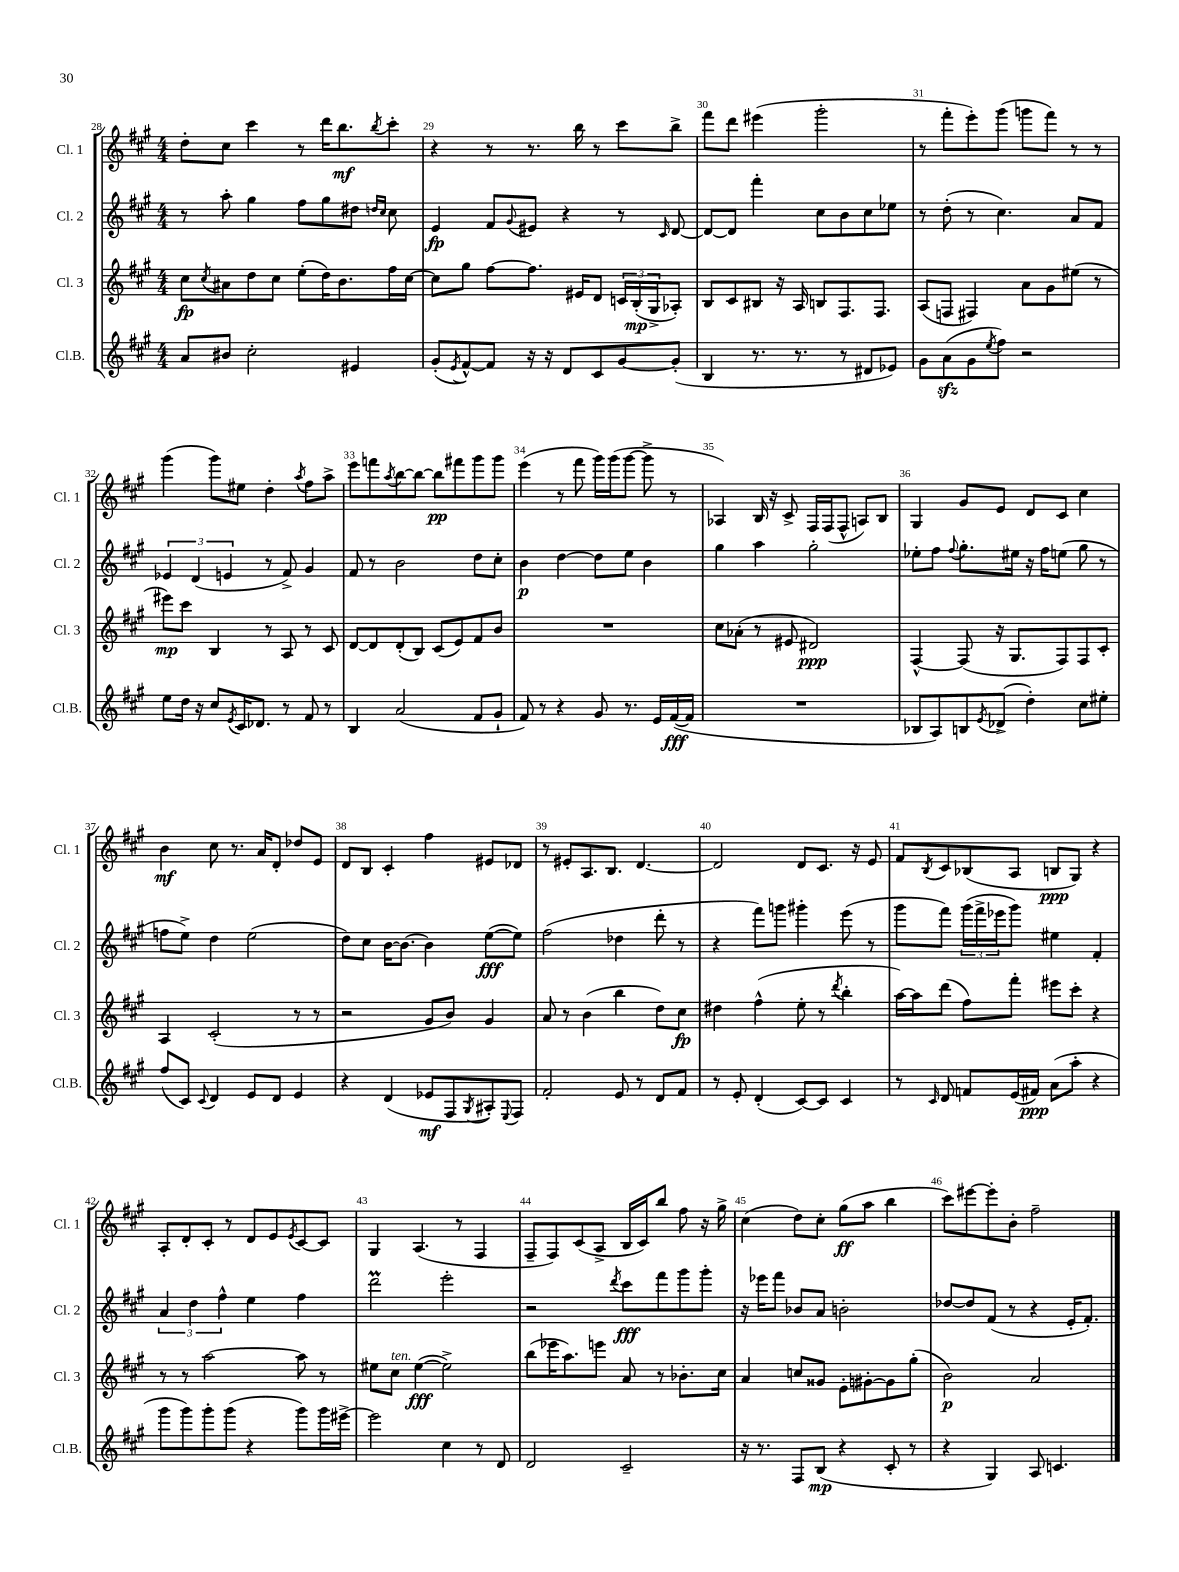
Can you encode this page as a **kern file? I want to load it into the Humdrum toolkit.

**kern	**dynam	**kern	**dynam	**kern	**dynam	**kern	**dynam
*part4	*part4	*part3	*part3	*part2	*part2	*part1	*part1
*staff4	*staff4	*staff3	*staff3	*staff2	*staff2	*staff1	*staff1
*I"Cl.B.	*	*I"Cl. 3	*	*I"Cl. 2	*	*I"Cl. 1	*
*I'Cl.B.	*	*I'Cl. 3	*	*I'Cl. 2	*	*I'Cl. 1	*
*clefG2	*	*clefG2	*	*clefG2	*	*clefG2	*
*k[f#c#g#]	*	*k[f#c#g#]	*	*k[f#c#g#]	*	*k[f#c#g#]	*
*M4/4	*	*M4/4	*	*M4/4	*	*M4/4	*
=28	=28	=28	=28	=28	=28	=28	=28
8a/L	.	8cc#\L	fp	8r	.	8dd'\L	.
.	.	8qcc#/	.	.	.	.	.
8b#X/J	.	8a#X\	.	8aa'\	.	8cc#\J	.
2cc#'\	.	8dd\	.	4gg#\	.	4ccc#\	.
.	.	8cc#\J	.	.	.	.	.
.	.	(8ee'\L	.	8ff#\L	.	8r	.
.	.	16dd\K)	.	8gg#\	.	16ddd\KL	.
.	.	8.b\	.	.	.	8.bb\	mf
4e#X/	.	.	.	8dd#X\J	.	.	.
.	.	.	.	16qqddn/LL	.	.	.
.	.	.	.	16qqcc#/JJ	.	8qbb/	.
.	.	16ff#\L	.	8cc#\	.	8ccc#'\J	.
.	.	[16cc#\JJ	.	.	.	.	.
=29	=29	=29	=29	=29	=29	=29	=29
(8g#'/L	.	8cc#\L]	.	4e/	fp	4r	.
8qe/	.	.	.	.	.	.	.
[8f#^^/)	.	8gg#\J	.	.	.	.	.
8f#/J]	.	[8ff#\L	.	8f#/L	.	8r	.
.	.	.	.	8qqg#/	.	.	.
16r	.	8.ff#\J]	.	8e#X/J	.	8.r	.
16r	.	.	.	.	.	.	.
8d/L	.	.	.	4r	.	.	.
.	.	16e#X/KL	.	.	.	16bb\	.
8c#/	.	8d/J	.	.	.	8r	.
[8g#/	.	24cn/LL	.	8r	.	8ccc#\L	.
.	.	(24B'/	mp	.	.	.	.
.	.	24G#^/J	.	.	.	.	.
.	.	.	.	16qqc#/	.	.	.
(8g#'/J]	.	8A-X'/J)	.	[8d/	.	8bb^\J	.
=30	=30	=30	=30	=30	=30	=30	=30
4B/	.	8B/L	.	8d/L_	.	8fff#\L	.
.	.	8c#/	.	8d/J]	.	8ddd\J	.
8.r	.	8B#X/J	.	4fff#'\	.	(4eee#X\	.
.	.	16r	.	.	.	.	.
8.r	.	16A/	.	.	.	.	.
.	.	8Bn/L	.	8cc#\L	.	2ggg#'\	.
8r	.	8.F#/	.	8b\	.	.	.
8d#X/L	.	.	.	8cc#\	.	.	.
.	.	8.F#/J	.	.	.	.	.
8e-X/J)	.	.	.	8ee-X\J	.	.	.
=31	=31	=31	=31	=31	=31	=31	=31
8g#\L	.	(8A/L	.	8r	.	8r	.
(8azz\	.	8Fn/J	.	(8dd'\	.	8fff#'\L	.
8g#\	.	4F#X/)	.	8r	.	8eee'\)	.
8qee/	.	.	.	.	.	.	.
8ff#\J)	.	.	.	4.cc#\)	.	(8ggg#\J	.
2r	.	8a\L	.	.	.	8gggn\L	.
.	.	8g#\	.	.	.	8fff#\J)	.
.	.	(8ee#X\J	.	8a/L	.	8r	.
.	.	8r	.	8f#/J	.	8r	.
!!LO:LB:g=z
=32	=32	=32	=32	=32	=32	=32	=32
8ee\L	.	8eee#X\L)	mp	6e-X/	.	(4ggg#\	.
16dd\Jk	.	8ccc#\J	.	.	.	.	.
.	.	.	.	(6d/	.	.	.
16r	.	.	.	.	.	.	.
8cc#/L	.	4B/	.	.	.	8ggg#\L)	.
.	.	.	.	6en/	.	.	.
8qe/	.	.	.	.	.	.	.
16c#/K	.	.	.	.	.	8ee#X\J	.
8.d-X/J	.	.	.	.	.	.	.
.	.	8r	.	8r	.	4dd'\	.
8r	.	8A/	.	8f#^/)	.	.	.
.	.	.	.	.	.	8qaa/	.
8f#/	.	8r	.	4g#/	.	8ff#\L	.
8r	.	8c#/	.	.	.	8aa^\J	.
=33	=33	=33	=33	=33	=33	=33	=33
4B/	.	[8d/L	.	8f#/	.	8eee\L	.
.	.	8d/]	.	8r	.	8fffn\	.
.	.	.	.	.	.	8qaa/	.
(2a/	.	(8d'/	.	2b\	.	[8bb\	.
.	.	8B/J)	.	.	.	8bb\J_	.
.	.	(8c#/L	.	.	.	8bb\L]	pp
.	.	8e/)	.	.	.	8fff#X\	.
8f#/L	.	8f#/	.	8dd\L	.	8ggg#\	.
8g#`/J	.	8b/J	.	8cc#'\J	.	8ggg#\J	.
=34	=34	=34	=34	=34	=34	=34	=34
8f#/)	.	1r	.	4b\	p	(4eee\	.
8r	.	.	.	.	.	.	.
4r	.	.	.	[4dd\	.	8r	.
.	.	.	.	.	.	8fff#\	.
8g#/	.	.	.	8dd\L]	.	16ggg#\LL)	.
.	.	.	.	.	.	(16ggg#\J	.
8.r	.	.	.	8ee\J	.	[8ggg#\J	.
.	.	.	.	4b\	.	8ggg#^\]	.
16e/LL	.	.	.	.	.	.	.
([16f#/	fff	.	.	.	.	8r	.
16f#/JJ]	.	.	.	.	.	.	.
=35	=35	=35	=35	=35	=35	=35	=35
1r	.	8cc#\L	.	4gg#\	.	4A-X/)	.
.	.	(8a-X'\J	.	.	.	.	.
.	.	8r	.	4aa\	.	16B/	.
.	.	.	.	.	.	16r	.
.	.	8e#X/	.	.	.	8c#^/	.
.	.	2d#X/)	ppp	2gg#'\	.	16F#/LL	.
.	.	.	.	.	.	(16F#/J	.
.	.	.	.	.	.	8F#^^/J	.
.	.	.	.	.	.	8An/L)	.
.	.	.	.	.	.	8B/J	.
=36	=36	=36	=36	=36	=36	=36	=36
8B-X/L	.	[4F#^^/	.	8ee-X'\L	.	4G#/	.
8A/)	.	.	.	8ff#\J	.	.	.
.	.	.	.	8qqff#/	.	.	.
8Bn/	.	(8F#/]	.	8.gg#'\L	.	8g#/L	.
8qe/	.	.	.	.	.	.	.
(8d-X^/J	.	16r	.	.	.	8e/J	.
.	.	8.G#/L	.	16ee#X\Jk	.	.	.
4dd'\)	.	.	.	16r	.	8d/L	.
.	.	.	.	16ff#\KL	.	.	.
.	.	8F#/)	.	(8een\J	.	8c#/J	.
8cc#\L	.	8F#/	.	8gg#\	.	4cc#\	.
8ee#X'\J	.	8c#'/J	.	8r	.	.	.
!!LO:LB:g=z
=37	=37	=37	=37	=37	=37	=37	=37
(8ff#/L	.	4A/	.	8ffn\L	.	4b\	mf
8c#/J)	.	.	.	8ee^\J)	.	.	.
8qqc#/	.	.	.	.	.	.	.
4d/	.	(2c#'/	.	4dd\	.	8cc#\	.
.	.	.	.	.	.	8.r	.
8e/L	.	.	.	(2ee\	.	.	.
.	.	.	.	.	.	16a/KL	.
8d/J	.	.	.	.	.	8d'/J	.
4e/	.	8r	.	.	.	8dd-X/L	.
.	.	8r	.	.	.	8e/J	.
=38	=38	=38	=38	=38	=38	=38	=38
4r	.	2r	.	8dd\L)	.	8d/L	.
.	.	.	.	8cc#\J	.	8B/J	.
(4d/	.	.	.	[16b\KL	.	4c#'/	.
.	.	.	.	8.b\J_	.	.	.
8e-X/L	mf	8g#/L	.	4b\]	.	4ff#\	.
8F#/	.	8b/J)	.	.	.	.	.
8qG#/	.	.	.	.	.	.	.
8A#X'/)	.	4g#/	.	([8ee\L	fff	8e#X/L	.
8qqE/	.	.	.	.	.	.	.
8F#/J	.	.	.	8ee\J])	.	8d-X/J	.
=39	=39	=39	=39	=39	=39	=39	=39
2f#'/	.	8a/	.	(2ff#\	.	8r	.
.	.	8r	.	.	.	8e#X'/L	.
.	.	(4b\	.	.	.	8.A/	.
.	.	.	.	.	.	8.B/J	.
8e/	.	4bb\	.	4dd-X\	.	.	.
8r	.	.	.	.	.	[4.d/	.
8d/L	.	8dd\L)	.	8ddd'\	.	.	.
8f#/J	.	8cc#\J	fp	8r	.	.	.
=40	=40	=40	=40	=40	=40	=40	=40
8r	.	4dd#X\	.	4r	.	2d/]	.
8e'/	.	.	.	.	.	.	.
(4d'/	.	(4ff#^^\	.	8fff#\L)	.	.	.
.	.	.	.	8gggn\J	.	.	.
[8c#/L)	.	8ee'\	.	4ggg#X'\	.	8d/L	.
8c#/J]	.	8r	.	.	.	8.c#/J	.
.	.	8qddd/	.	.	.	.	.
4c#/	.	4bb'\	.	(8eee\	.	.	.
.	.	.	.	.	.	16r	.
.	.	.	.	8r	.	8e/	.
=41	=41	=41	=41	=41	=41	=41	=41
8r	.	[16aa\LL)	.	8ggg#\L	.	8f#/L	.
.	.	16aa\J]	.	.	.	.	.
16qqc#/	.	.	.	.	.	8qB/	.
8d/	.	(8ddd\J	.	8fff#\J)	.	8c#/	.
8fn/L	.	8ff#\L)	.	(24ggg#\LL	.	(8B-X/	.
.	.	.	.	24fff#^\	.	.	.
.	.	.	.	24eee-X\J	.	.	.
(16e/L	.	8fff#'\J	.	8ggg#\J)	.	8A/J	.
16f#X/JJ)	ppp	.	.	.	.	.	.
(8a\L	.	8eee#X\L	.	4ee#X\	.	8Bn/L	ppp
8aa'\J	.	8ccc#'\J	.	.	.	8G#/J)	.
4r	.	4r	.	4f#'/	.	4r	.
!!LO:LB:g=z
=42	=42	=42	=42	=42	=42	=42	=42
8ggg#\L	.	8r	.	6a/	.	8A'/L	.
8ggg#\)	.	8r	.	.	.	8d'/	.
.	.	.	.	6dd\	.	.	.
8ggg#'\	.	[2aa\	.	.	.	8c#'/J	.
.	.	.	.	6ff#^^\	.	.	.
(8ggg#\J	.	.	.	.	.	8r	.
4r	.	.	.	4ee\	.	8d/L	.
.	.	.	.	.	.	8e/	.
.	.	.	.	.	.	8qe/	.
8ggg#\L)	.	8aa\]	.	4ff#\	.	[8c#/	.
16ggg#\L	.	8r	.	.	.	8c#/J]	.
[16eee#X^\JJ	.	.	.	.	.	.	.
=43	=43	=43	=43	=43	=43	=43	=43
2eee#\]	.	8ee#X\L	.	2dddM\	.	4G#/	.
!	!	!LO:TX:a:i:t=ten.	!	!	!	!	!
.	.	8cc#\J	.	.	.	.	.
.	.	([4ee#\	fff	.	.	(4.A/	.
4cc#\	.	2ee#^\])	.	2eee'\	.	.	.
.	.	.	.	.	.	8r	.
8r	.	.	.	.	.	4F#/	.
8d/	.	.	.	.	.	.	.
=44	=44	=44	=44	=44	=44	=44	=44
2d/	.	(8bb\L	.	2r	.	8F#~/L	.
.	.	16eee-X\K	.	.	.	8F#/)	.
.	.	8.aa\)	.	.	.	.	.
.	.	.	.	.	.	(8c#/	.
.	.	8eeen\J	.	.	.	8A^/J	.
.	.	.	.	8qddd/	.	.	.
2c#~/	.	8a/	.	8ccc#\L	fff	16B/LL	.
.	.	.	.	.	.	16c#/J)	.
.	.	8r	.	8fff#\	.	8bb/J	.
.	.	8.b-X'\L	.	8ggg#\	.	8ff#\	.
.	.	.	.	8ggg#'\J	.	16r	.
.	.	16cc#\Jk	.	.	.	16gg#^\	.
=45	=45	=45	=45	=45	=45	=45	=45
16r	.	4a/	.	16r	.	(4cc#\	.
8.r	.	.	.	16eee-X\KL	.	.	.
.	.	.	.	8fff#\J	.	.	.
8F#/L	.	8ccn/L	.	8b-X/L	.	8dd\L)	.
(8B/J	mp	8g##X/J	.	8a/J	.	8cc#'\J	.
4r	.	8e'\L	.	2bn'\	.	(8gg#\L	ff
.	.	[8g#X'\	.	.	.	8aa\J	.
8c#'/	.	8g#\]	.	.	.	4bb\	.
8r	.	(8gg#'\J	.	.	.	.	.
=46	=46	=46	=46	=46	=46	=46	=46
4r	.	2b\)	p	[8dd-X/L	.	8ccc#\L)	.
.	.	.	.	8dd-/]	.	[8eee#X\	.
4G#/)	.	.	.	(8f#/J	.	8eee#'\]	.
.	.	.	.	8r	.	8b'\J	.
8A/	.	2a/	.	4r	.	2ff#~\	.
4.cn/	.	.	.	.	.	.	.
.	.	.	.	16e'/KL	.	.	.
.	.	.	.	8.f#'/J)	.	.	.
==	==	==	==	==	==	==	==
*-	*-	*-	*-	*-	*-	*-	*-
